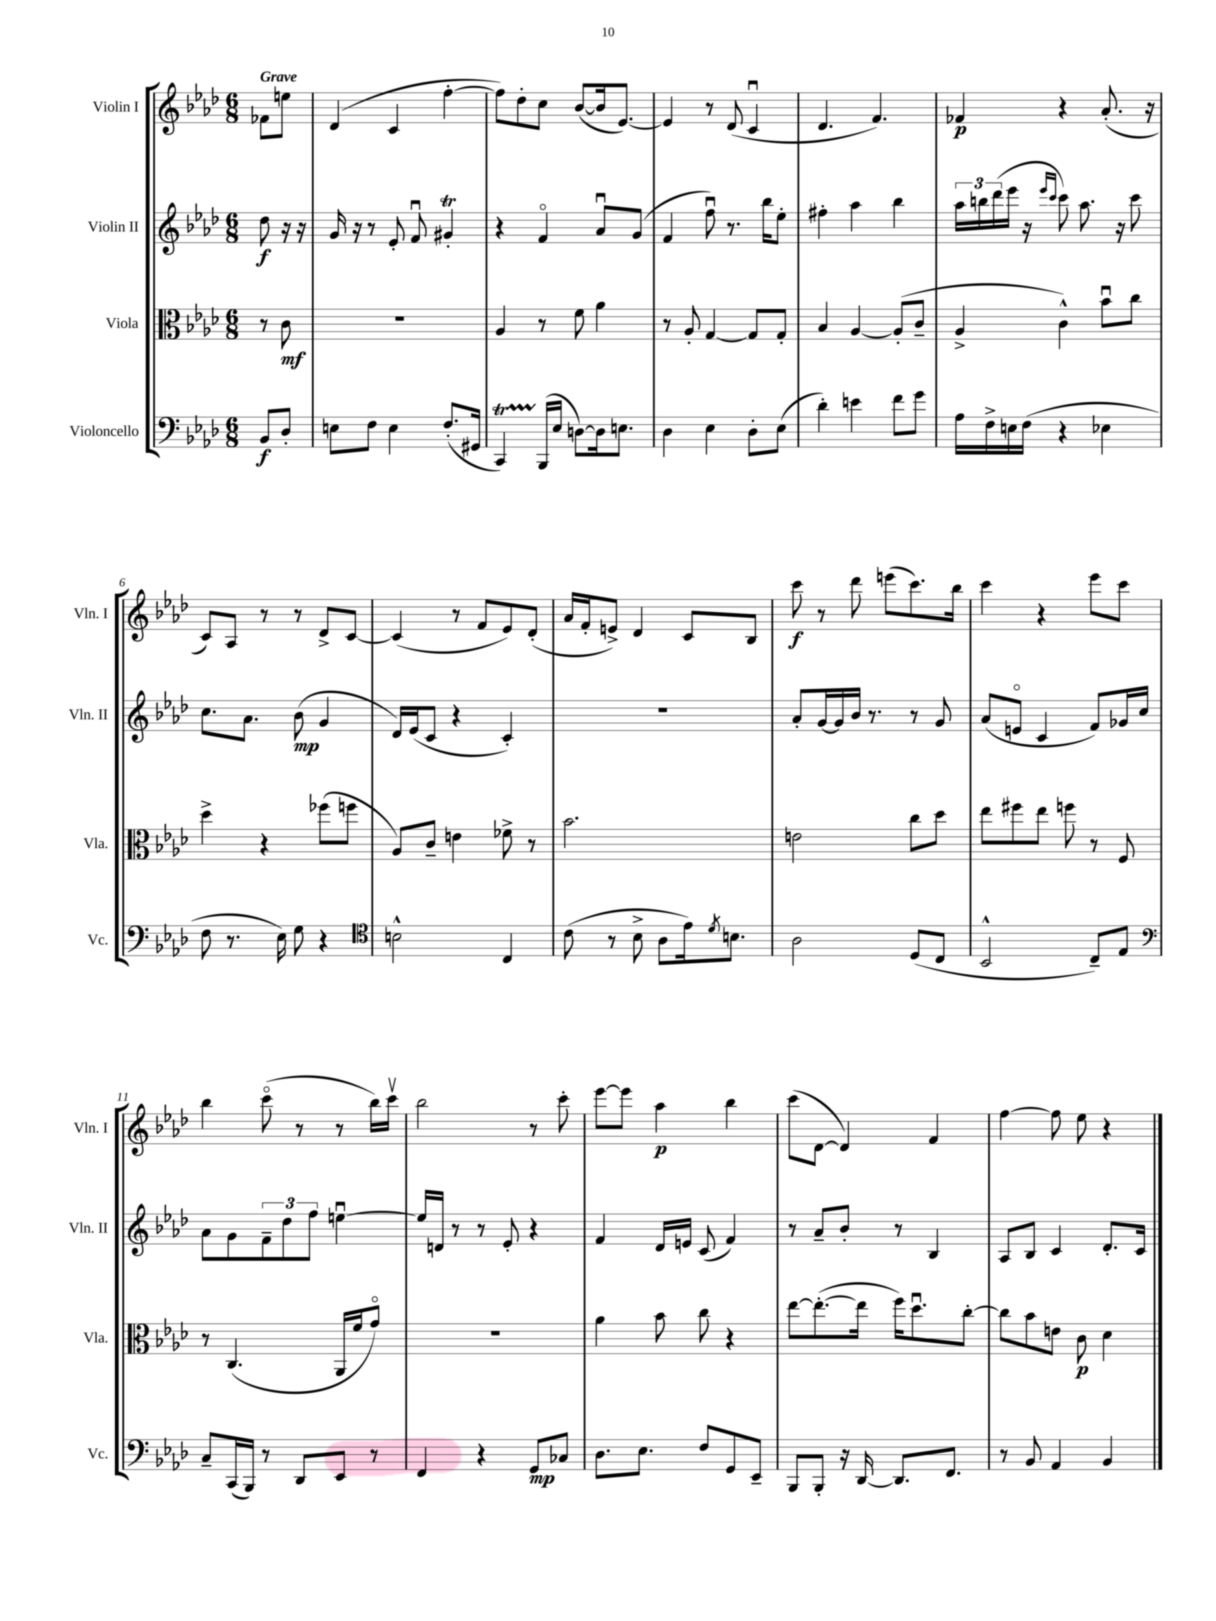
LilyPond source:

<<
\new StaffGroup <<
\new Staff = "s0" \with { instrumentName = "Violin I" shortInstrumentName = "Vln. I" } {
    \clef treble \key aes \major \numericTimeSignature \time 6/8 \partial 4 \tempo "Grave"
    fes'8 e''8 |
    des'4( c'4 f''4~-. |
    f''8) des''8-. c''8 bes'8~( bes'16 ees'8.~) |
    ees'4 r8 des'8( c'4\downbow |
    des'4. f'4.) |
    fes'4\p r4 aes'8.-.( r16 |
    c'8) aes8 r8 r8 des'8-> c'8~ |
    c'4( r8 f'8 ees'8) des'8-.( |
    aes'16 f'16-. e'8->) des'4 c'8 bes8 |
    c'''8\f r8 des'''8 e'''8( c'''8.) bes''16 |
    c'''4 r4 ees'''8 c'''8 |
    bes''4 c'''8\flageolet( r8 r8 bes''16) c'''16\upbow |
    bes''2 r8 c'''8-. |
    ees'''8~ ees'''8 aes''4\p bes''4 |
    c'''8( des'8~ des'4) f'4 |
    f''4~ f''8 ees''8 r4 \bar "|." |
}
\new Staff = "s1" \with { instrumentName = "Violin II" shortInstrumentName = "Vln. II" } {
    \clef treble \key aes \major \numericTimeSignature \time 6/8 \partial 4
    des''8\f r16 r16 |
    g'16 r16 r8 ees'8-. f'8\downbow gis'4-.\trill |
    r4 f'4\flageolet aes'8\downbow g'8( |
    f'4 f''8\downbow) r8. bes''16 ees''8-. |
    fis''4-. aes''4 bes''4 |
    \tuplet 3/2 { aes''16 b''16 des'''16( } ees'''16 r16 \grace { ees'''16 c'''16 } c'''8) aes''8. r16 c'''8 |
    c''8. aes'8. bes'8\mp( g'4 |
    des'16) ees'16( c'8 r4 c'4-.) |
    R2. |
    aes'8-. g'16~ g'16 bes'16 r8. r8 g'8 |
    aes'8( e'8\flageolet c'4 f'8) ges'16 c''16 |
    aes'8 g'8 \tuplet 3/2 { f'8-- des''8 f''8 } e''4~\downbow |
    e''16 d'16 r8 r8 ees'8-. r4 |
    f'4 des'16 e'16 c'8( f'4) |
    r8 aes'8-- bes'8-. r8 bes4 |
    aes8 bes8 c'4 des'8.-. c'16 \bar "|." |
}
\new Staff = "s2" \with { instrumentName = "Viola" shortInstrumentName = "Vla." } {
    \clef alto \key aes \major \numericTimeSignature \time 6/8 \partial 4
    r8 c'8\mf |
    R2. |
    aes4 r8 f'8 aes'4 |
    r8 aes8-. g4~ g8 g8-. |
    bes4 aes4~ aes8-.( c'8-- |
    aes4-> c'4-^) bes'8\downbow c''8 |
    des''4-> r4 fes''8( f''8 |
    aes8) c'8-- e'4 fes'8-> r8 |
    bes'2. |
    e'2 c''8 des''8 |
    ees''8 fis''8 ees''8 f''8 r8 f8 |
    r8 c4.( aes,16 f'16 g'8\flageolet) |
    R2. |
    aes'4 bes'8 c''8 r4 |
    ees''8~ ees''8.~-.( ees''16 f''16) des''8.\downbow c''8~-. |
    c''8 bes'8 e'8 c'8\p des'4 \bar "|." |
}
\new Staff = "s3" \with { instrumentName = "Violoncello" shortInstrumentName = "Vc." } {
    \clef bass \key aes \major \numericTimeSignature \time 6/8 \partial 4
    bes,8\f des8-. |
    e8 f8 e4 f8.-.( gis,16 |
    c,4\startTrillSpan) bes,,16\stopTrillSpan( ees16 d8~) d16 e8. |
    des4 ees4 des8-. ees8( |
    des'4-.) e'4 f'8 g'8 |
    aes16 f16-> e16 f16( r4 ees4 |
    f8 r8. ees16) g8 r4 |
    \clef tenor b2-^ c4 |
    c'8( r8 bes8-> aes8 ees'16) \acciaccatura { des'8 } b8. |
    aes2 des8( c8 |
    bes,2-^ c8--) ees8 |
    \clef bass c8-- c,16( bes,,16) r8 des,8 ees,8 r8 |
    f,4 r4 g,8\mp ces8 |
    des8. ees8. f8 g,8 ees,8-- |
    bes,,8 bes,,8-. r16 des,16~ des,8. f,8. |
    r8 bes,8 aes,4 bes,4 \bar "|." |
}
>>
>>
